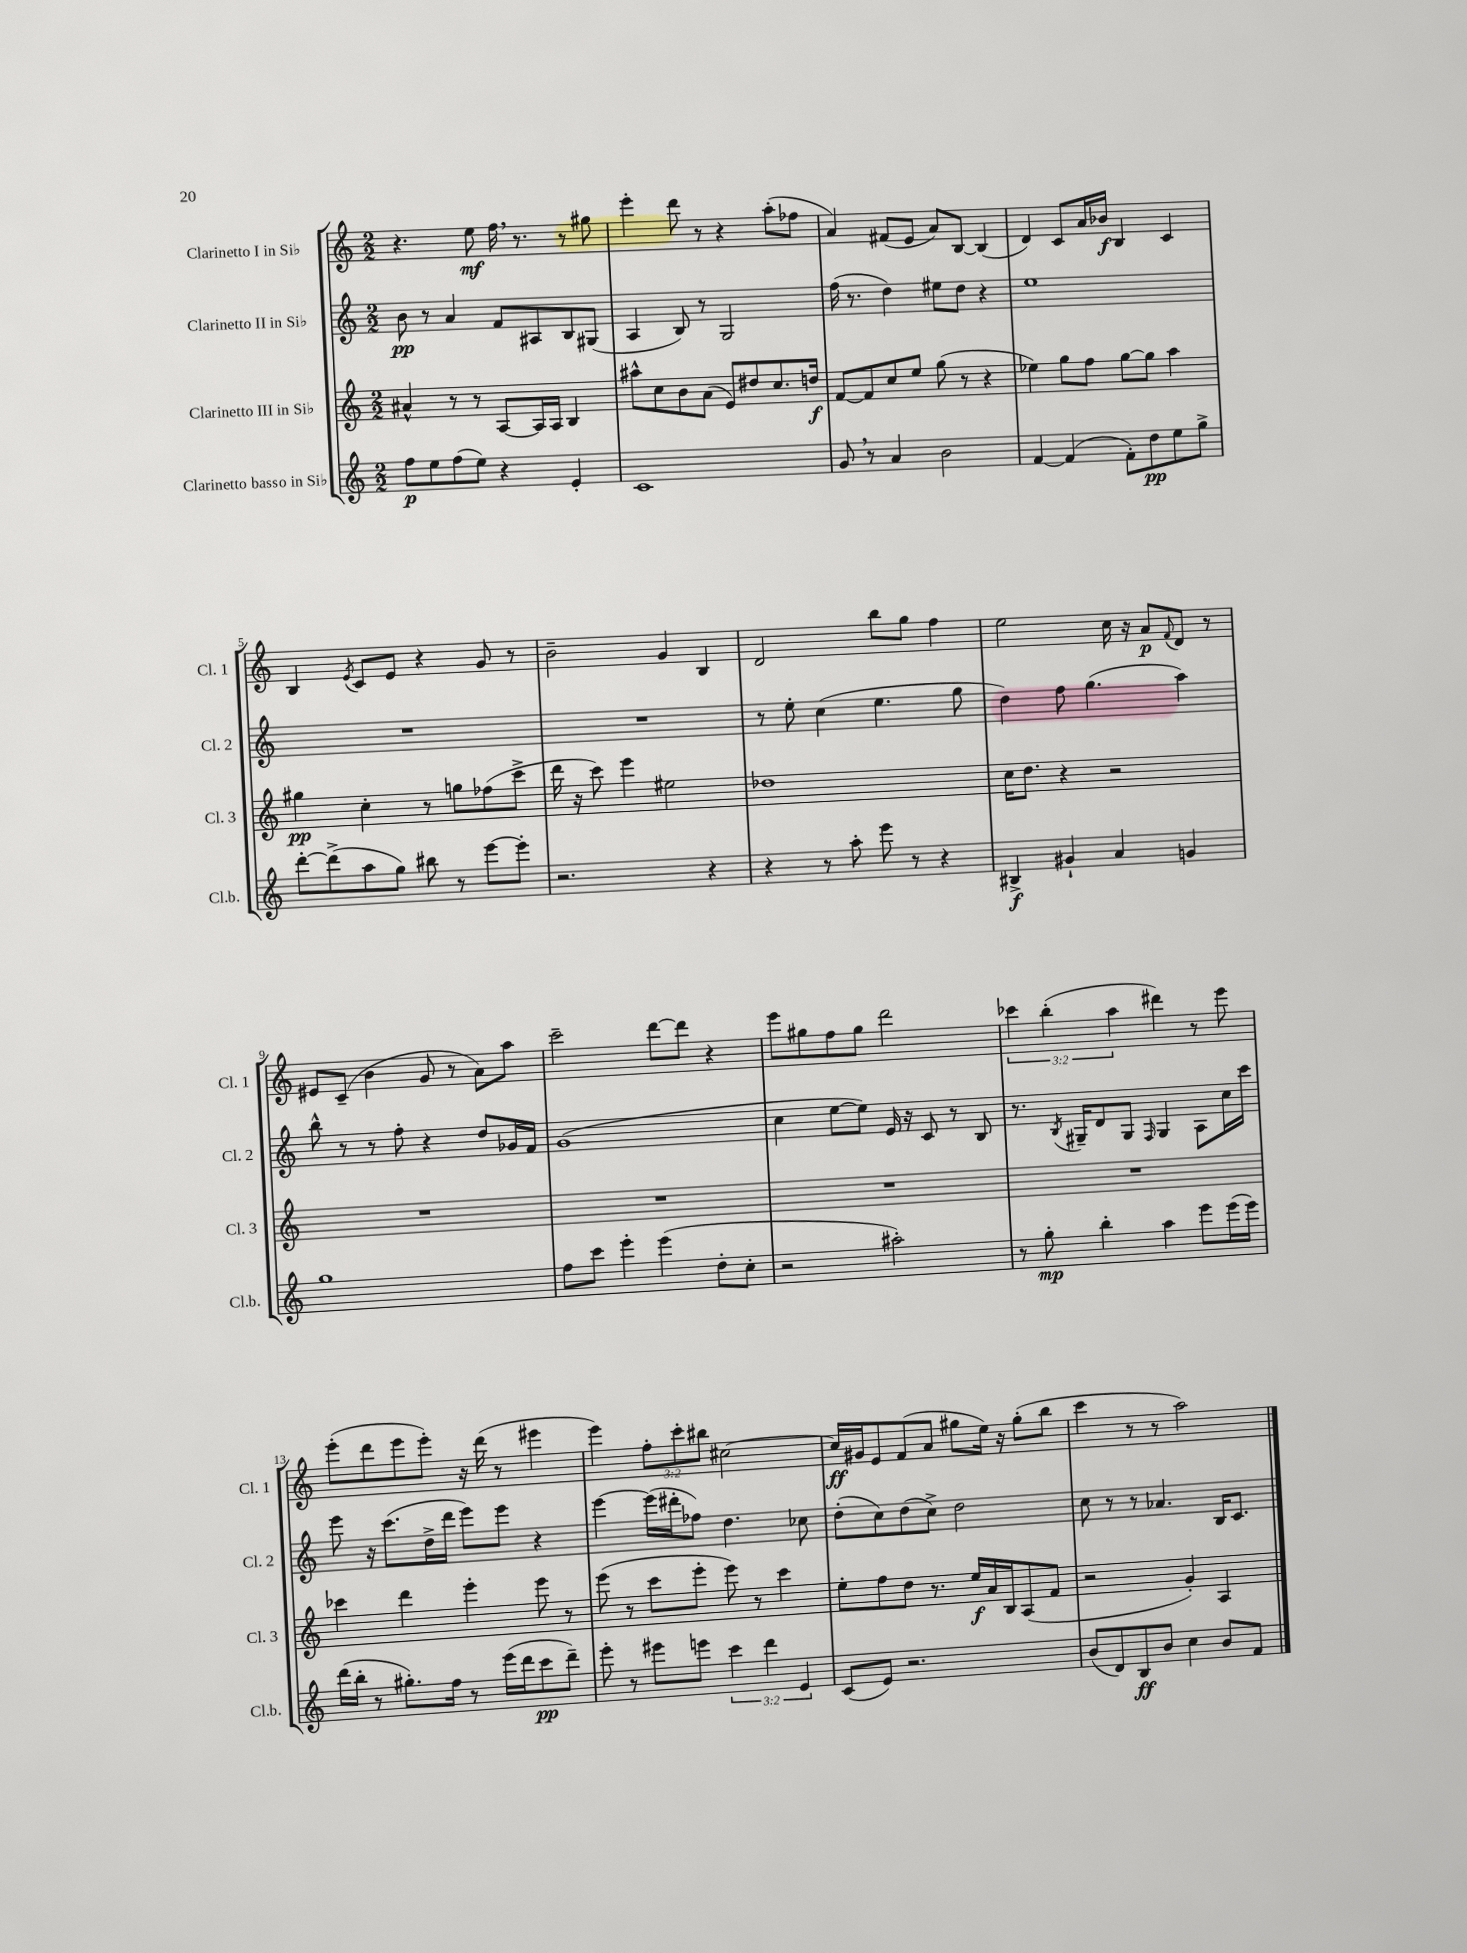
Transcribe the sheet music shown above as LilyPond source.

<<
\new StaffGroup <<
\new Staff = "s0" \with { instrumentName = "Clarinetto I in Sib" shortInstrumentName = "Cl. 1" } {
    \clef treble \key c \major \numericTimeSignature \time 2/2 \override Staff.TupletNumber.text = #tuplet-number::calc-fraction-text
    r4. e''8\mf f''16 \breathe r8. r8 gis''8 |
    e'''4-. d'''8 r8 r4 a''8-.( fes''8 |
    a'4) fis'8( e'8 a'8) b8~ b4( |
    d'4) c'8 a'16 bes'16\f b4 c'4 |
    b4 \acciaccatura { e'8 } c'8 e'8 r4 g'8 r8 |
    b'2-- g'4 b4 |
    d'2 b''8 g''8 f''4 |
    e''2 c''16 r16 a'8\p \appoggiatura { f'8 } d'8 r8 |
    eis'8 c'8--( b'4 g'8 r8 a'8) a''8 |
    c'''2-- d'''8~ d'''8 r4 |
    e'''8 gis''8 f''8 gis''8 d'''2 |
    \tuplet 3/2 { ces'''4 b''4-.( a''4 } dis'''4) r8 e'''8 |
    e'''8-.( d'''8 e'''8 e'''8-.) r16 d'''16( r8 eis'''4 |
    e'''4) \tuplet 3/2 { f''8-. c'''8-. bis''8 } cis''2~ |
    cis''16\ff gis'16 e'8 f'8( a'8 gis''8 e''16) r16 gis''8-.( b''8 |
    c'''4 r8 r8 a''2) \bar "|." |
}
\new Staff = "s1" \with { instrumentName = "Clarinetto II in Sib" shortInstrumentName = "Cl. 2" } {
    \clef treble \key c \major \numericTimeSignature \time 2/2
    b'8\pp r8 a'4 f'8 ais8 b8 gis8( |
    a4 b8) r8 g2 |
    f''16( r8. d''4) eis''8 d''8 r4 |
    e''1 |
    R1 |
    R1 |
    r8 e''8-. c''4( e''4. g''8 |
    d''4) f''8 g''4.( a''4) |
    b''8-^ r8 r8 f''8-. r4 d''8 ges'16 f'16 |
    g'1( |
    c''4 e''8~ e''8) e'16 r16 c'8 r8 b8 |
    r8. \acciaccatura { b8 } gis16-- d'8 gis8 \grace { f16 } gis4 a8 c''16 c'''16 |
    e'''8 r16 c'''8.( d''16-> d'''16 e'''8) e'''8 r4 |
    e'''4~ e'''16( dis'''16-. fes''8) d''4. ces''8 |
    d''8-.( c''8) d''8( c''8->) d''2 |
    c''8 r8 r8 aes'4. b16 c'8. \bar "|." |
}
\new Staff = "s2" \with { instrumentName = "Clarinetto III in Sib" shortInstrumentName = "Cl. 3" } {
    \clef treble \key c \major \numericTimeSignature \time 2/2
    ais'4-^ r8 r8 a8~ a16 a16 b4 |
    ais''8-^ c''8 b'8 a'8( e'8) dis''8 c''8. d''16\f |
    f'8~ f'8 c''8 e''8 g''8( r8 r4 |
    ees''4) g''8 f''8 g''8~ g''8 a''4 |
    gis''4\pp c''4-. r8 g''8 fes''8( c'''8-> |
    d'''16 r16 c'''8) e'''4 eis''2 |
    des''1 |
    c''16 d''8. r4 r2 |
    R1 |
    R1 |
    R1 |
    R1 |
    ces'''4 d'''4 e'''4-. e'''8 r8 |
    e'''8( r8 c'''8 e'''8-. e'''8) r8 c'''4 |
    e''8-. f''8 d''8 r8. e''16\f a'16 b16 a8( f'8 |
    r2 g'4-.) a4 \bar "|." |
}
\new Staff = "s3" \with { instrumentName = "Clarinetto basso in Sib" shortInstrumentName = "Cl.b." } {
    \clef treble \key c \major \numericTimeSignature \time 2/2 \override Staff.TupletNumber.text = #tuplet-number::calc-fraction-text
    f''8\p e''8 f''8( e''8) r4 e'4-. |
    c'1 |
    g'8 \breathe r8 a'4 b'2 |
    f'4~ f'4( f'8-.) d''8\pp e''8 g''8-> |
    d'''8~-. d'''8->( a''8 g''8) bis''8 r8 e'''8~ e'''8-. |
    r2. r4 |
    r4 r8 a''8-. e'''8 r8 r4 |
    bis4->\f gis'4-! a'4 g'4 |
    g''1 |
    f''8 c'''8 e'''4-. e'''4( d''8-. c''8-. |
    r2 ais''2-.) |
    r8 g''8-.\mp b''4-. a''4 e'''8 e'''16( e'''16) |
    d'''16( b''16-. r8 gis''8.-.) f''16 r8 e'''16( d'''16 c'''8\pp d'''8--) |
    e'''8-. r8 eis'''8 e'''8 \tuplet 3/2 { c'''4 d'''4 e'4 } |
    c'8( e'8) r2. |
    b'8( d'8) b8\ff b'8 c''4 b'8 f'8 \bar "|." |
}
>>
>>
